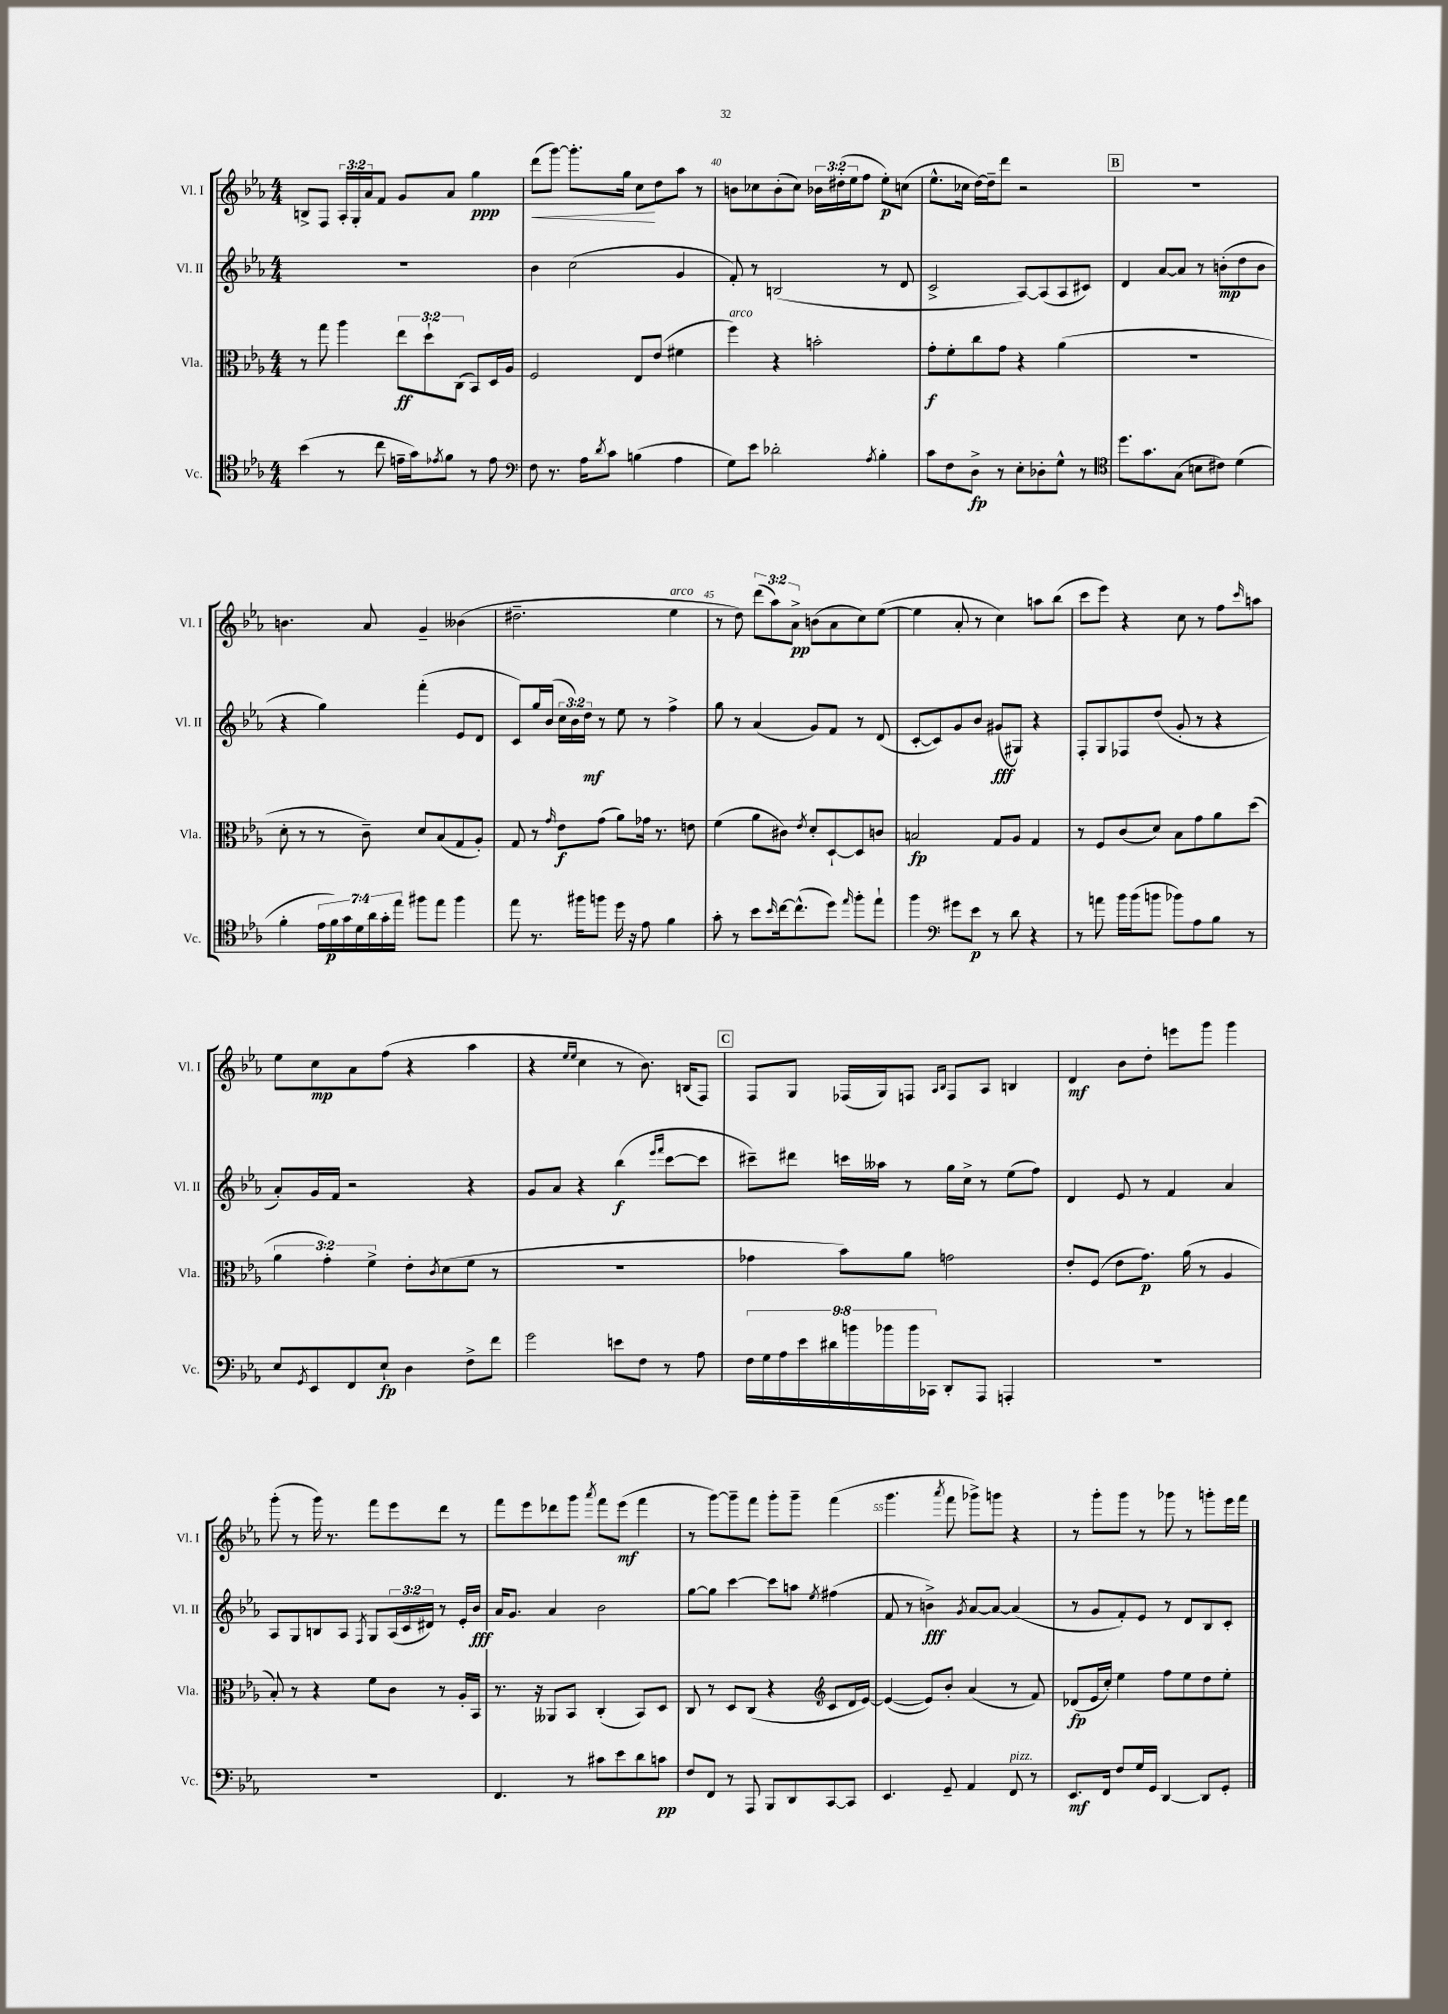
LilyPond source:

<<
\new StaffGroup <<
\new Staff = "s0" \with { instrumentName = "Vl. I" shortInstrumentName = "Vl. I" } {
    \clef treble \key ees \major \numericTimeSignature \time 4/4 \override Staff.TupletNumber.text = #tuplet-number::calc-fraction-text
    b8-> f8 \tuplet 3/2 { aes16-. g16-. aes'16 } f'8 g'8 aes'8 g''4\ppp |
    d'''8\<( g'''8~) g'''8.-. g''16 c''8\! d''8 aes''8 r8 |
    b'8 ces''8 b'8-.( ces''8) \tuplet 3/2 { bes'16 dis''16-.( ees''16 } f''8 ees''8-.\p) c''8( |
    ees''8.-^ ces''16 d''16~) d''16-- d'''8 r2 |
    \mark \markup { \box "B" } R1 |
    b'4. aes'8 g'4-- beses'4( |
    dis''2.-- ees''4^\markup { \italic "arco" } |
    r8 d''8) \tuplet 3/2 { d'''8( aes''8) aes'8->\pp } b'8( aes'8 c''8) ees''8~( |
    ees''4 aes'8-. r8 c''4) a''8 bes''8( |
    c'''8 ees'''8) r4 c''8 r8 f''8 \grace { c'''16 } a''8 |
    ees''8 c''8\mp aes'8 f''8( r4 aes''4 |
    r4 \grace { ees''16 ees''16 } c''4 r8 bes'8.) b16( f8) |
    \mark \markup { \box "C" } f8 g8 fes16( g16) f8 \grace { aes16 bes16 } f8 aes8 b4 |
    d'4\mf bes'8 d''8-. e'''8 g'''8 g'''4 |
    g'''8-.( r8 g'''16) r8. f'''8 ees'''8 d'''8 r8 |
    f'''8 ees'''8 des'''8 g'''8 \acciaccatura { aes'''8 } f'''8 ees'''8\mf( f'''4 |
    r8 g'''8~) g'''8-- f'''8 g'''8-. g'''8-- f'''4( |
    g'''4. \acciaccatura { aes'''8 } f'''8 ges'''8->) g'''8 r4 |
    r8 g'''8-. g'''8 r8 ges'''8 r8 g'''8-. ees'''16 f'''16 \bar "|." |
}
\new Staff = "s1" \with { instrumentName = "Vl. II" shortInstrumentName = "Vl. II" } {
    \clef treble \key ees \major \numericTimeSignature \time 4/4 \override Staff.TupletNumber.text = #tuplet-number::calc-fraction-text
    R1 |
    bes'4 c''2( g'4 |
    f'8-.) r8 b2( r8 d'8 |
    c'2-> aes8~) aes8( aes8 cis'8) |
    \mark \markup { \box "B" } d'4 aes'8~ aes'8 r8 b'8-.\mp( d''8 b'8 |
    r4 g''4) f'''4-.( ees'8 d'8 |
    c'8) g''16 bes'16( \tuplet 3/2 { c''16 bes'16) d''16\mf } r8 ees''8 r8 f''4-> |
    g''8 r8 aes'4( g'8) f'8 r8 d'8( |
    c'8~-. c'8) g'8 bes'8 gis'8\fff( gis8) r4 |
    f8-. g8 fes8 d''8( g'8-. r8 r4 |
    aes'8-.) g'16 f'16 r2 r4 |
    g'8 aes'8 r4 bes''4\f( \grace { ees'''16 f'''16 } c'''8~ c'''8 |
    \mark \markup { \box "C" } cis'''8--) dis'''8 c'''16 aeses''16 r8 g''16 c''16-> r8 ees''8( f''8) |
    d'4 ees'8 r8 f'4 aes'4 |
    aes8 g8 b8 aes8 \acciaccatura { f8 } g8 \tuplet 3/2 { aes16( c'16 dis'16) } r8 ees'16-. bes'16\fff |
    aes'16 g'8. aes'4 bes'2 |
    g''8~ g''8 c'''4~ c'''8 a''8 \acciaccatura { ees''8 } fis''4( |
    f'8 r8 b'4->\fff) \acciaccatura { g'8 } aes'8~ aes'8~ aes'4( |
    r8 g'8 f'8-.) ees'8 r8 d'8 bes8 c'8-. \bar "|." |
}
\new Staff = "s2" \with { instrumentName = "Vla." shortInstrumentName = "Vla." } {
    \clef alto \key ees \major \numericTimeSignature \time 4/4 \override Staff.TupletNumber.text = #tuplet-number::calc-fraction-text
    r8 g''8 aes''4 \tuplet 3/2 { ees''8\ff d''8-! c8( } bes,8) d16 aes16 |
    f2 ees8 ees'8( fis'4 |
    f''4^\markup { \italic "arco" }) r4 b'2-. |
    g'8-.\f f'8-. c''8 g'8 r4 aes'4( |
    \mark \markup { \box "B" } R1 |
    d'8-. r8 r8 c'8--) d'8 bes8( g8 aes8-.) |
    g8 r8 \grace { g'16 } ees'8\f g'8( aes'8) ges'16 r8. e'8 |
    f'4( aes'8 cis'8) \acciaccatura { ees'8 } d'8-. d8~-! d8 c'8 |
    b2\fp g8 aes8 g4 |
    r8 f8 c'8( d'8) bes8 g'8 aes'8 d''8( |
    \tuplet 3/2 { aes'4 g'4-.) f'4-> } ees'8-. \acciaccatura { c'8 } d'8( f'8 r8 |
    R1 |
    \mark \markup { \box "C" } ges'4 bes'8) aes'8 g'2 |
    ees'8-. f8( ees'8 g'8.\p) aes'16( r8 aes4 |
    bes8-.) r8 r4 f'8 c'8 r8 aes16-. bes,16 |
    r8. r16 aeses,8 bes,8 c4-.( bes,8) d8 |
    c8 r8 d8 c8( r4 \clef treble c'8 d'16 ees'16~) |
    ees'4~( ees'8) bes'8-. aes'4( r8 f'8) |
    des'8\fp( ees'16 c''16-.) ees''4 f''8 ees''8 d''8 ees''8-. \bar "|." |
}
\new Staff = "s3" \with { instrumentName = "Vc." shortInstrumentName = "Vc." } {
    \clef tenor \key ees \major \numericTimeSignature \time 4/4 \override Staff.TupletNumber.text = #tuplet-number::calc-fraction-text
    bes'4( r8 c''8 e'16-- g'16) \acciaccatura { ees'8 } f'8 r8 ees'8 |
    \clef bass f8 r8. aes16 \acciaccatura { d'8 } c'8 b4( aes4 |
    g8) ees'8 des'2-. \acciaccatura { aes8 } bes4-. |
    c'8 f8 d8->\fp r8 ees8-. des8-. g8-^ r8 |
    \mark \markup { \box "B" } \clef tenor d''8. g'8. g8( b8 cis'8) d'4( |
    f'4-. \tuplet 7/4 { ees'16 f'16\p) g'16 d'16 aes'16 g'16-. ees''16 } fis''8 ees''8 fis''4 |
    ees''8 r8. fis''16 f''8 d''16 r16 ees'8 f'4 |
    g'8-. r8 bes'8 \grace { bes'16 } c''16~ c''8.-^( d''8) \grace { ees''16 } f''8-. ees''8-! |
    f''4 \clef bass gis'8 ees'8\p r8 d'8 r4 |
    r8 a'8 bes'16 bes'16( b'8 bes'8) aes8 bes8 r8 |
    ees8 \acciaccatura { g,8 } ees,8 f,8 ees8-!\fp d4 f8-> f'8 |
    g'2 e'8 f8 r8 aes8 |
    \mark \markup { \box "C" } \tuplet 9/8 { f16 g16 aes16 ees'16 dis'16 b'16 bes'16 bes'16 ces,16 } d,8-. aes,,8 a,,4-. |
    R1 |
    R1 |
    f,4. r8 cis'8 ees'8 d'8 c'8\pp |
    f8 f,8 r8 aes,,8 bes,,8 d,8 c,8~ c,8 |
    ees,4. g,8-- aes,4 f,8^\markup { \italic "pizz." } r8 |
    ees,8.\mf f,16 f8 g16 g,16 d,4~ d,8 g,8-. \bar "|." |
}
>>
>>
\layout { \context { \Score currentBarNumber = #38 \override BarNumber.break-visibility = ##(#f #t #t) barNumberVisibility = #(every-nth-bar-number-visible 5) } }
